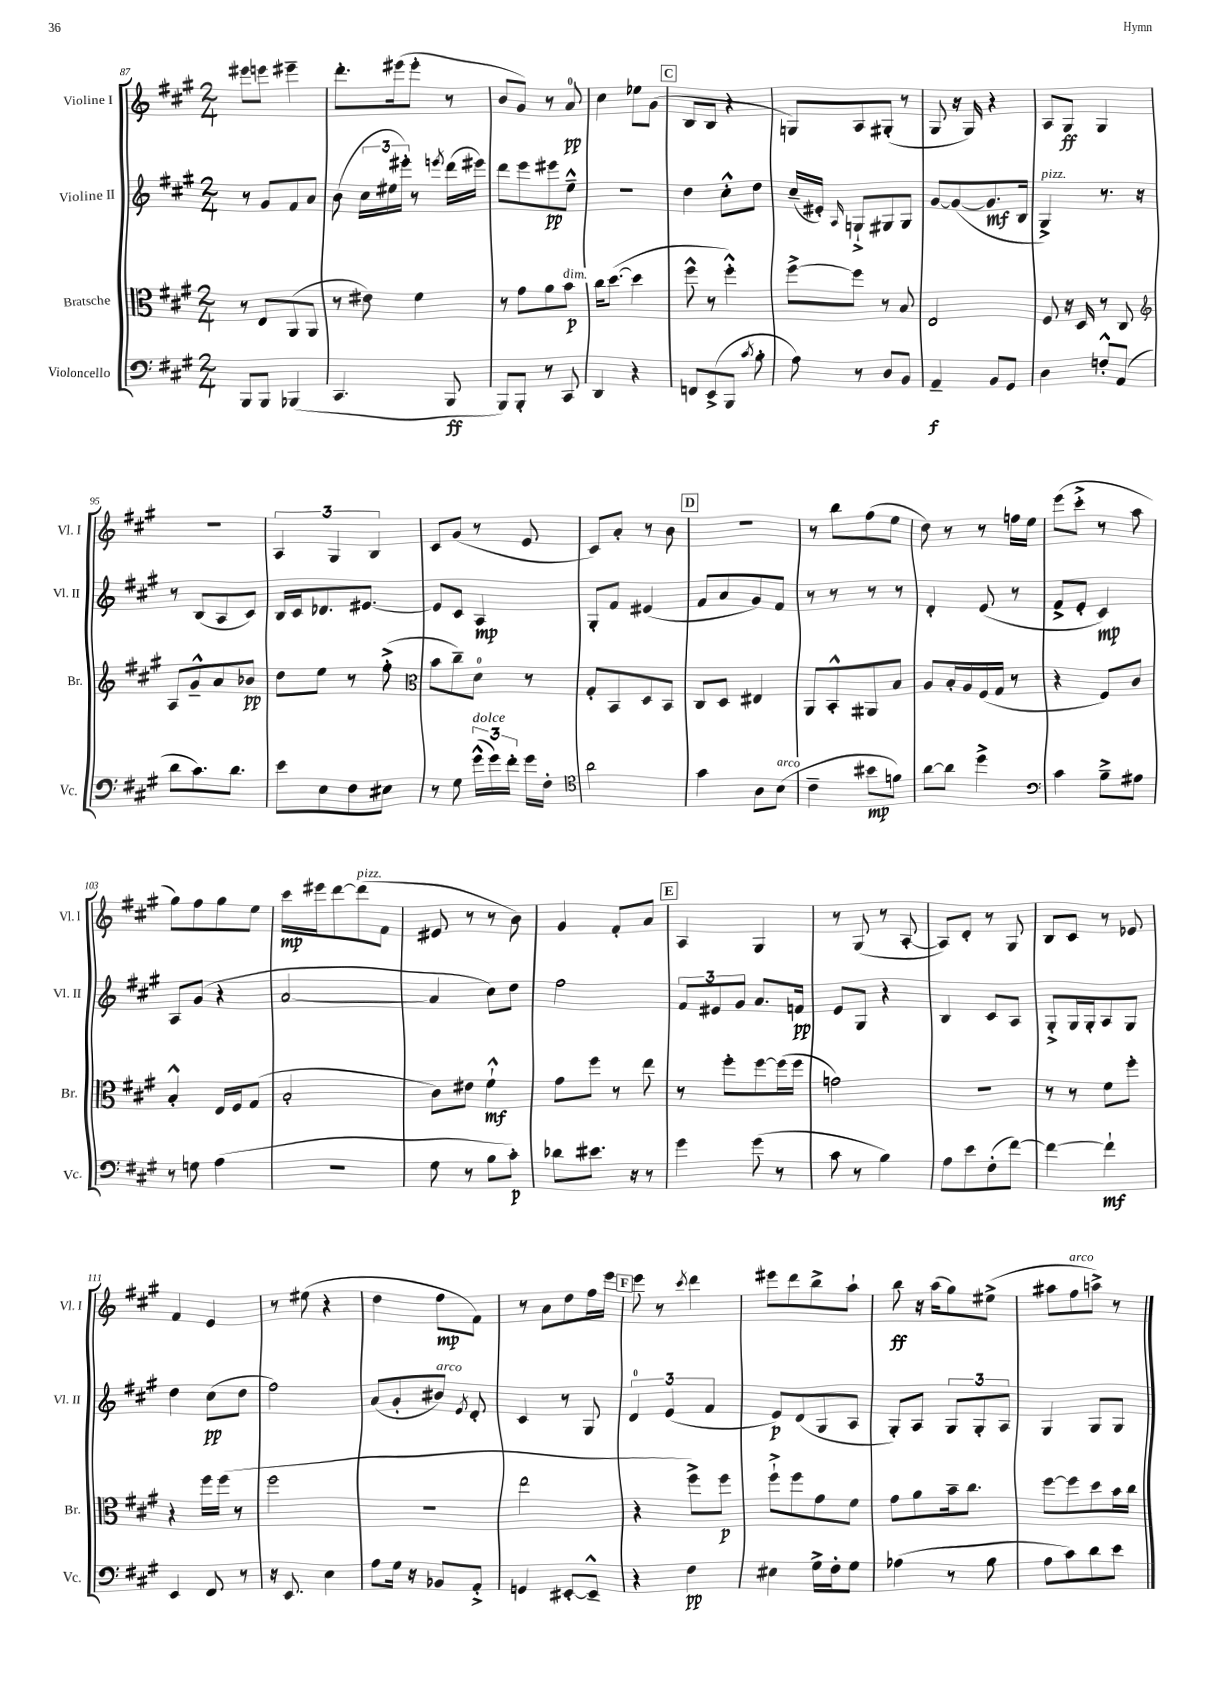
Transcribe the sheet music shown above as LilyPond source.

<<
\new StaffGroup <<
\new Staff = "s0" \with { instrumentName = "Violine I" shortInstrumentName = "Vl. I" } {
    \clef treble \key a \major \numericTimeSignature \time 2/4
    \autoBeamOff eis'''8[ e'''8] eis'''4-- |
    d'''8.[-. eis'''16( eis'''8]-. r8 |
    b'8[ gis'8]) r8 a'8-0\pp |
    cis''4 ees''8[ gis'8]( |
    \mark \markup { \box "C" } b8[ b8] r4 |
    g8[) a8 gis8]-.( r8 |
    gis8 r16 gis16) r4 |
    a8[ gis8]\ff gis4 |
    r2 |
    \tuplet 3/2 { a4 gis4 b4 } |
    cis'8[ gis'8]( r8 e'8 |
    cis'8[) a'8]-. r8 b'8 |
    \mark \markup { \box "D" } R2 |
    r8 b''8[ fis''8( e''8] |
    d''8) r8 r8 f''16[ e''16] |
    e'''8[( cis'''8]-.-> r8 a''8 |
    gis''8[) fis''8 gis''8 e''8] |
    cis'''16[\mp eis'''16 d'''8~ d'''8^\markup { \italic "pizz." }( fis'8] |
    eis'8 r8 r8 b'8) |
    gis'4 fis'8[-. a'8] |
    \mark \markup { \box "E" } a4 gis4 |
    r8 gis8( r8 a8~-. |
    a8[) d'8]-. r8 gis8 |
    b8[ cis'8] r8 ees'8 |
    fis'4 e'4 |
    r8 eis''8( r4 |
    d''4 fis''8[\mp fis'8]) |
    r8 a'8[ d''8 fis''16 e'''16] |
    \mark \markup { \box "F" } e'''8 r8 \acciaccatura { cis'''8 } d'''4 |
    eis'''8[ d'''8 b''8-> a''8]-! |
    b''8\ff r16 a''16[( gis''8) eis''8]->( |
    ais''8[ fis''8^\markup { \italic "arco" } a''8]->) r8 \bar "|." |
}
\new Staff = "s1" \with { instrumentName = "Violine II" shortInstrumentName = "Vl. II" } {
    \clef treble \key a \major \numericTimeSignature \time 2/4
    \autoBeamOff r8 gis'8[ fis'8 a'8] |
    b'8( \tuplet 3/2 { cis''16[ eis''16 eis'''16]-.) } r8 \acciaccatura { e'''8 } d'''16[( eis'''16]) |
    d'''8[ e'''8 eis'''8\pp e''8]---^ |
    R2 |
    \mark \markup { \box "C" } d''4 cis''8[-.-^ d''8] |
    cis''16[--( eis'16]-.) \grace { a16 } g8[-!-> gis8 gis8] |
    gis'8[~ gis'8~( gis'8.\mf b16] |
    gis4->^\markup { \italic "pizz." }) r8. r16 |
    r8 b8[( a8 cis'8]) |
    b16[ cis'16 des'8. eis'8.]~ |
    eis'8[ cis'8] a4\mp |
    gis8[-. fis'8] eis'4( |
    \mark \markup { \box "D" } fis'8[ a'8 gis'8) fis'8] |
    r8 r8 r8 r8 |
    d'4-. e'8( r8 |
    fis'8[-> e'8]-. cis'4\mp) |
    a8[ gis'8]( r4 |
    a'2~ |
    a'4 cis''8[) d''8] |
    fis''2 |
    \mark \markup { \box "E" } \tuplet 3/2 { fis'8[ eis'8 gis'8] } a'8.[ f'16]\pp |
    e'8[ gis8] r4 |
    b4 cis'8[ a8] |
    gis8[-.-> gis16 gis16-. a8 gis8] |
    d''4 cis''8[\pp( d''8] |
    fis''2) |
    a'8[( gis'8-. bis'8]^\markup { \italic "arco" }) \acciaccatura { e'8 } d'8-. |
    cis'4 r8 gis8 |
    \mark \markup { \box "F" } \tuplet 3/2 { d'4-0 e'4( fis'4 } |
    e'8[\p) d'8( gis8 a8] |
    gis8[-.) a8] \tuplet 3/2 { gis8[ gis8-. a8] } |
    gis4 gis8[ gis8] \bar "|." |
}
\new Staff = "s2" \with { instrumentName = "Bratsche" shortInstrumentName = "Br." } {
    \clef alto \key a \major \numericTimeSignature \time 2/4
    \autoBeamOff r8 e8[ a,8( a,8] |
    r8 eis'8) fis'4 |
    r8 gis'8[ a'8 b'8]\p^\markup { \italic "dim." } |
    cis''16[ d''8.]~( d''4 |
    \mark \markup { \box "C" } fis''8-^ r8 fis''4-.-^) |
    fis''8[~-> fis''8] r8 b8 |
    e2 |
    fis8 r16 d16 r8 cis8 |
    \clef treble a8[ gis'8---^ a'8 bes'8]\pp |
    d''8[ e''8] r8 fis''8-.->( |
    \clef alto b'8[ cis''8--) d'8]-0 r8 |
    gis8[-. b,8 d8 b,8] |
    \mark \markup { \box "D" } cis8[ d8] eis4 |
    a,8[ b,8-.-^ ais,8 b8] |
    a8[ b16-. a16 fis16( gis16] r8 |
    r4 fis8[) cis'8] |
    b4-.-^ e16[ fis16 gis8]( |
    b2-. |
    cis'8[) eis'8] fis'4-!-^\mf |
    gis'8[ fis''8] r8 e''8 |
    \mark \markup { \box "E" } r8 fis''8[-. fis''8~ fis''16( fis''16] |
    g'2) |
    r2 |
    r8 r8 fis'8[ fis''8]-. |
    r4 fis''16[ fis''16]( r8 |
    fis''2 |
    r2 |
    e''2 |
    \mark \markup { \box "F" } r4 fis''8[->) fis''8]\p |
    fis''8[-!-> fis''8 gis'8 fis'8] |
    gis'8[ a'8 b'16-- cis''8.] |
    fis''8[~ fis''8 d''8 b'16 cis''16] \bar "|." |
}
\new Staff = "s3" \with { instrumentName = "Violoncello" shortInstrumentName = "Vc." } {
    \clef bass \key a \major \numericTimeSignature \time 2/4
    \autoBeamOff b,,8[ b,,8] bes,,4( |
    cis,4. b,,8\ff |
    b,,8[) b,,8]-. r8 cis,8 |
    d,4 r4 |
    \mark \markup { \box "C" } f,8[ e,8->( b,,8] \acciaccatura { cis'8 } b8-. |
    a8) r8 d8[ b,8] |
    a,4--\f b,8[ gis,8] |
    d4 f8[-.-^ a,8]( |
    d'8[ cis'8.) d'8.] |
    e'8[ e8 fis8 eis8] |
    r8 gis8 \tuplet 3/2 { gis'16[-^^\markup { \italic "dolce" }( gis'16) fis'16]-. } gis'16[ fis16]-. |
    \clef tenor a'2 |
    \mark \markup { \box "D" } gis'4 a8[ b8]^\markup { \italic "arco" }( |
    cis'4-- bis'8[\mp f'8]) |
    a'8[~ a'8] d''4-> |
    \clef bass cis'4 b8[---> ais8] |
    r8 g8 a4( |
    r2 |
    gis8 r8 b8[ cis'8]-.\p) |
    des'8[ eis'8.] r16 r8 |
    \mark \markup { \box "E" } gis'4 gis'8( r8 |
    cis'8 r8 b4) |
    a8[ e'8 fis8-.( fis'8]~) |
    fis'4~ fis'4-!\mf |
    e,4 fis,8 r8 |
    r16 e,8. e4 |
    a8[ gis16] r16 bes,8[ a,8]-.-> |
    g,4 eis,8[~-. eis,8]---^ |
    \mark \markup { \box "F" } r4 fis4\pp |
    eis4 gis16[-> fis16-. gis8] |
    aes4( r8 b8 |
    a8[ cis'8) d'8 e'8] \bar "|." |
}
>>
>>
\layout { \context { \Score currentBarNumber = #87 } }
